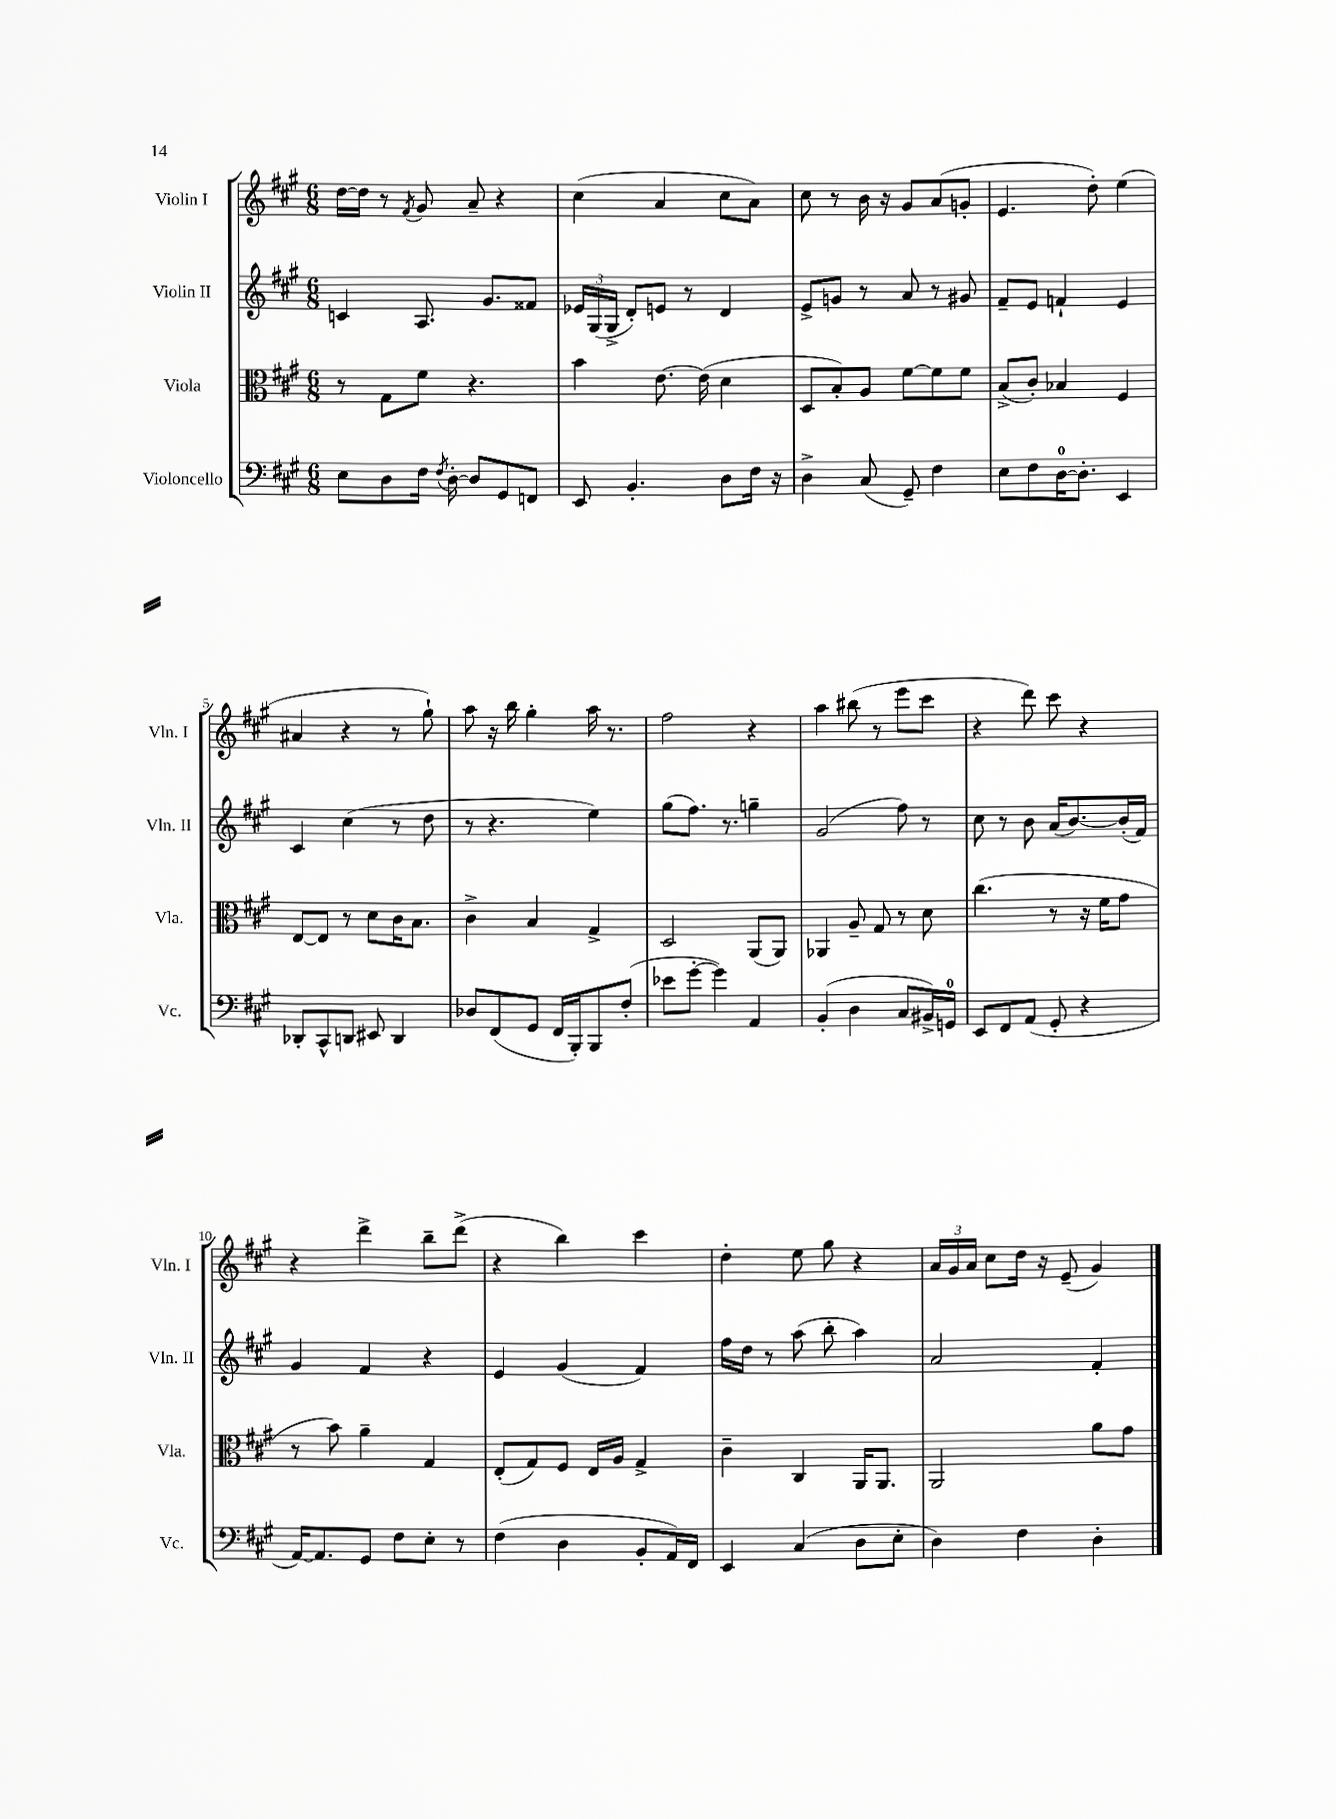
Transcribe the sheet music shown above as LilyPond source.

<<
\new StaffGroup <<
\new Staff = "s0" \with { instrumentName = "Violin I" shortInstrumentName = "Vln. I" } {
    \clef treble \key a \major \numericTimeSignature \time 6/8
    \autoBeamOff d''16[~ d''16] r8 \acciaccatura { fis'8 } gis'8 a'8-- r4 |
    cis''4( a'4 cis''8[ a'8]) |
    cis''8 r8 b'16 r16 gis'8[ a'8( g'8]-. |
    e'4. d''8-.) e''4( |
    ais'4 r4 r8 gis''8-!) |
    a''8 r16 b''16 gis''4-. a''16 r8. |
    fis''2 r4 |
    a''4 bis''8( r8 e'''8[ cis'''8] |
    r4 d'''8) cis'''8 r4 |
    r4 d'''4-> b''8[-- d'''8]->( |
    r4 b''4) cis'''4 |
    d''4-. e''8 gis''8 r4 |
    \tuplet 3/2 { a'16[ gis'16 a'16] } cis''8[ d''16] r16 e'8--( gis'4) \bar "|." |
}
\new Staff = "s1" \with { instrumentName = "Violin II" shortInstrumentName = "Vln. II" } {
    \clef treble \key a \major \numericTimeSignature \time 6/8
    \autoBeamOff c'4 a8. gis'8.[ fisis'8] |
    \tuplet 3/2 { ees'16[ gis16( gis16]-> } d'8[-.) e'8] r8 d'4 |
    e'8[-> g'8] r8 a'8 r8 gis'8 |
    fis'8[-- e'8] f'4-! e'4 |
    cis'4 cis''4( r8 d''8 |
    r8 r4. e''4) |
    gis''8[( fis''8.]) r8. g''4-- |
    gis'2( fis''8) r8 |
    cis''8 r8 b'8 a'16[( b'8.~) b'16-.( fis'16]) |
    gis'4 fis'4 r4 |
    e'4 gis'4( fis'4) |
    fis''16[ d''16] r8 a''8( b''8-. a''4) |
    a'2 fis'4-. \bar "|." |
}
\new Staff = "s2" \with { instrumentName = "Viola" shortInstrumentName = "Vla." } {
    \clef alto \key a \major \numericTimeSignature \time 6/8
    \autoBeamOff r8 gis8[ fis'8] r4. |
    b'4 e'8.~ e'16( d'4 |
    d8[ b8-.) a8] fis'8[~ fis'8 fis'8] |
    b8[->( cis'8]-.) bes4 fis4 |
    e8[~ e8] r8 d'8[ cis'16 b8.] |
    cis'4-> b4 gis4-> |
    d2 a,8[( a,8]) |
    aes,4 a8-- gis8 r8 d'8 |
    cis''4.( r8 r16 fis'16[ gis'8] |
    r8 b'8) a'4-- gis4 |
    e8[-.( gis8) fis8] e16[ a16] gis4-> |
    cis'4-- cis4 a,16[ a,8.] |
    a,2 a'8[ gis'8] \bar "|." |
}
\new Staff = "s3" \with { instrumentName = "Violoncello" shortInstrumentName = "Vc." } {
    \clef bass \key a \major \numericTimeSignature \time 6/8
    \autoBeamOff e8[ d8 fis16] \acciaccatura { fis8 } d16~-. d8[ gis,8 f,8] |
    e,8 b,4.-. d8[ fis16] r16 |
    d4-> cis8( gis,8--) fis4 |
    e8[ fis8 d16-0~ d8.]-. e,4 |
    des,8[-. cis,8-^ d,8] eis,8 d,4 |
    des8[ fis,8( gis,8] fis,16[ b,,16-.) b,,8 fis8]-.( |
    ees'8[ gis'8]~-. gis'4) a,4 |
    b,4-.( d4 cis8[ bis,16->) g,16]-0 |
    e,8[ fis,8 a,8]( gis,8-. r4 |
    a,16[~) a,8. gis,8] fis8[ e8]-. r8 |
    fis4( d4 b,8[-. a,16) fis,16] |
    e,4 cis4( d8[ e8]-. |
    d4) fis4 d4-. \bar "|." |
}
>>
>>
